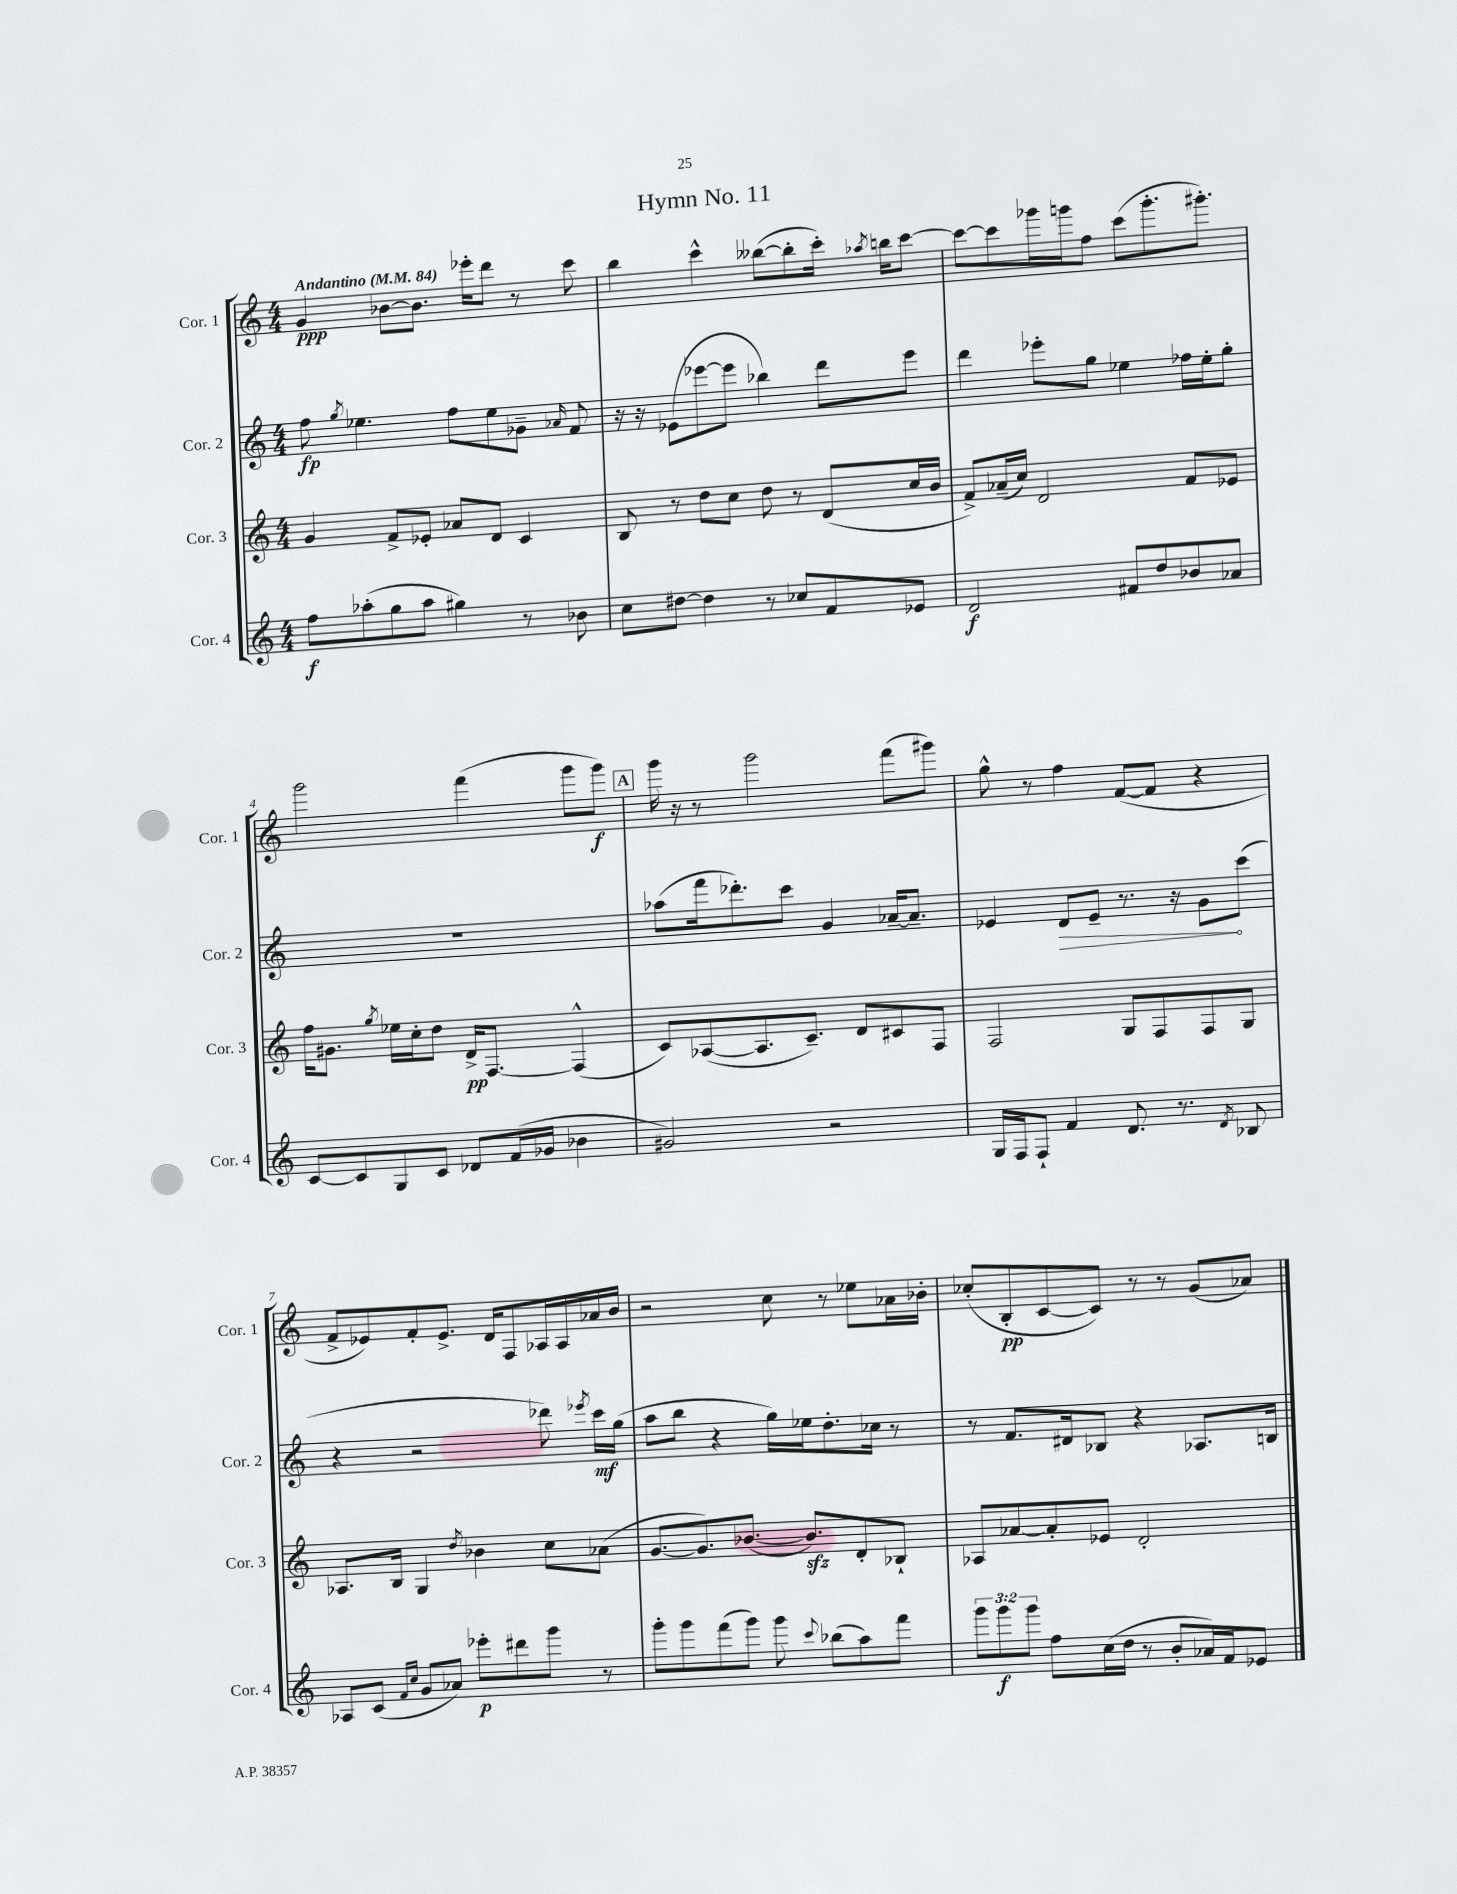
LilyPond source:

\header { title = "Hymn No. 11" }
<<
\new StaffGroup <<
\new Staff = "s0" \with { instrumentName = "Cor. 1" shortInstrumentName = "Cor. 1" } {
    \clef treble \key c \major \numericTimeSignature \time 4/4 \tempo "Andantino" 4 = 84
    \autoBeamOff g'4\ppp bes'8[~ bes'8.] ees'''16[-. d'''8] r8 c'''8 |
    b''4 c'''4-^ beses''8[~( beses''8-. c'''16]-.) \acciaccatura { aes''8 } b''16[ c'''8]~ |
    c'''8[~ c'''8 ges'''16 g'''16 f''8] c'''8[( g'''8.-. gis'''8.]-.) |
    g'''2 f'''4( g'''8[ g'''8]\f) |
    \mark \markup { \box "A" } g'''16 r16 r8 g'''2 f'''8[( gis'''8]) |
    g''8-^ r8 f''4 f'8[~( f'8] r4 |
    f'8[-> ees'8) f'8-. ees'8.]-> d'16[ f8 aes16 aes16 aes'16 b'16] |
    r2 c''8 r8 ees''8[ aes'16 bes'16]-. |
    ces''8[-.( b8-.\pp c'8~ c'8]) r8 r8 g'8[( aes'8]) \bar "|." |
}
\new Staff = "s1" \with { instrumentName = "Cor. 2" shortInstrumentName = "Cor. 2" } {
    \clef treble \key c \major \numericTimeSignature \time 4/4
    \autoBeamOff f''8\fp \acciaccatura { g''8 } ees''4. f''8[ ees''8 ges'8]-- \grace { aes'16 } f'8 |
    r16 r16 ees'8[( ees'''8~ ees'''8] bes''4) d'''8[ ees'''8] |
    d'''4 ees'''8[-. g''8] ees''4 fes''16[ ees''16-. g''8]-. |
    R1 |
    \mark \markup { \box "A" } aes''8[( f'''16 des'''8.-.) c'''8] g'4 aes'16[~-- aes'8.]-- |
    ees'4 \once \override Hairpin.circled-tip = ##t d'8[\> ees'8]-- r8. r16 g'8[\! c'''8]( |
    r4 r2 des'''8) \acciaccatura { ees'''8 } c'''16[\mf g''16]( |
    a''8[ b''8] r4 g''16[) ees''16 d''8.-. ces''16] r8 |
    r8 f'8.[ dis'16 bes8] r4 aes8.[ b16] \bar "|." |
}
\new Staff = "s2" \with { instrumentName = "Cor. 3" shortInstrumentName = "Cor. 3" } {
    \clef treble \key c \major \numericTimeSignature \time 4/4
    \autoBeamOff g'4 f'8[-> ees'8]-. aes'8[ d'8] c'4 |
    b8 r8 d''8[ c''8] d''8 r8 d'8[( c''16 b'16] |
    f'8[->) aes'16--( c''16]) d'2 f'8[ ees'8] |
    f''16[ gis'8.] \acciaccatura { g''8 } ees''16[ c''16-. d''8] d'16[->\pp f8.]~ f4-^( |
    \mark \markup { \box "A" } c'8[) aes8~( aes8. c'8.]--) d'8[ cis'8 f8] |
    f2 g8[ f8 f8 g8] |
    aes8.[ b16] g4 \acciaccatura { d''8 } bes'4 c''8[ aes'8]( |
    g'8.[~ g'8.) bes'8.]~( bes'8.[\sfz) d'8-. bes8]-! |
    aes8[ aes'8~ aes'8-. ees'8] d'2-. \bar "|." |
}
\new Staff = "s3" \with { instrumentName = "Cor. 4" shortInstrumentName = "Cor. 4" } {
    \clef treble \key c \major \numericTimeSignature \time 4/4 \override Staff.TupletNumber.text = #tuplet-number::calc-fraction-text
    \autoBeamOff f''8[\f aes''8-.( g''8 aes''8] gis''4) r8 bes'8 |
    c''8[ dis''8]~ dis''4 r8 ces''8[ f'8 ees'8] |
    d'2\f fis'8[ d''8 bes'8 aes'8] |
    c'8[~ c'8 g8 c'8] des'8[ f'16( ges'16] bes'4 |
    \mark \markup { \box "A" } gis'2) r2 |
    g16[ f16 f8]-! f'4 d'8. r8. \acciaccatura { d'8 } bes8 |
    aes8[ c'8]( \grace { f'16[ c''16] } g'8[ aes'8]) ees'''8[-.\p dis'''8 g'''8] r8 |
    g'''8[-. g'''8 f'''8( g'''8]) g'''8 \appoggiatura { c'''8 } bes''8[( a''8) f'''8] |
    \tuplet 3/2 { g'''8[ g'''8\f g'''8] } f''8[ c''16( d''16] r8 b'8[-. aes'16) f'16 ees'8] \bar "|." |
}
>>
>>
